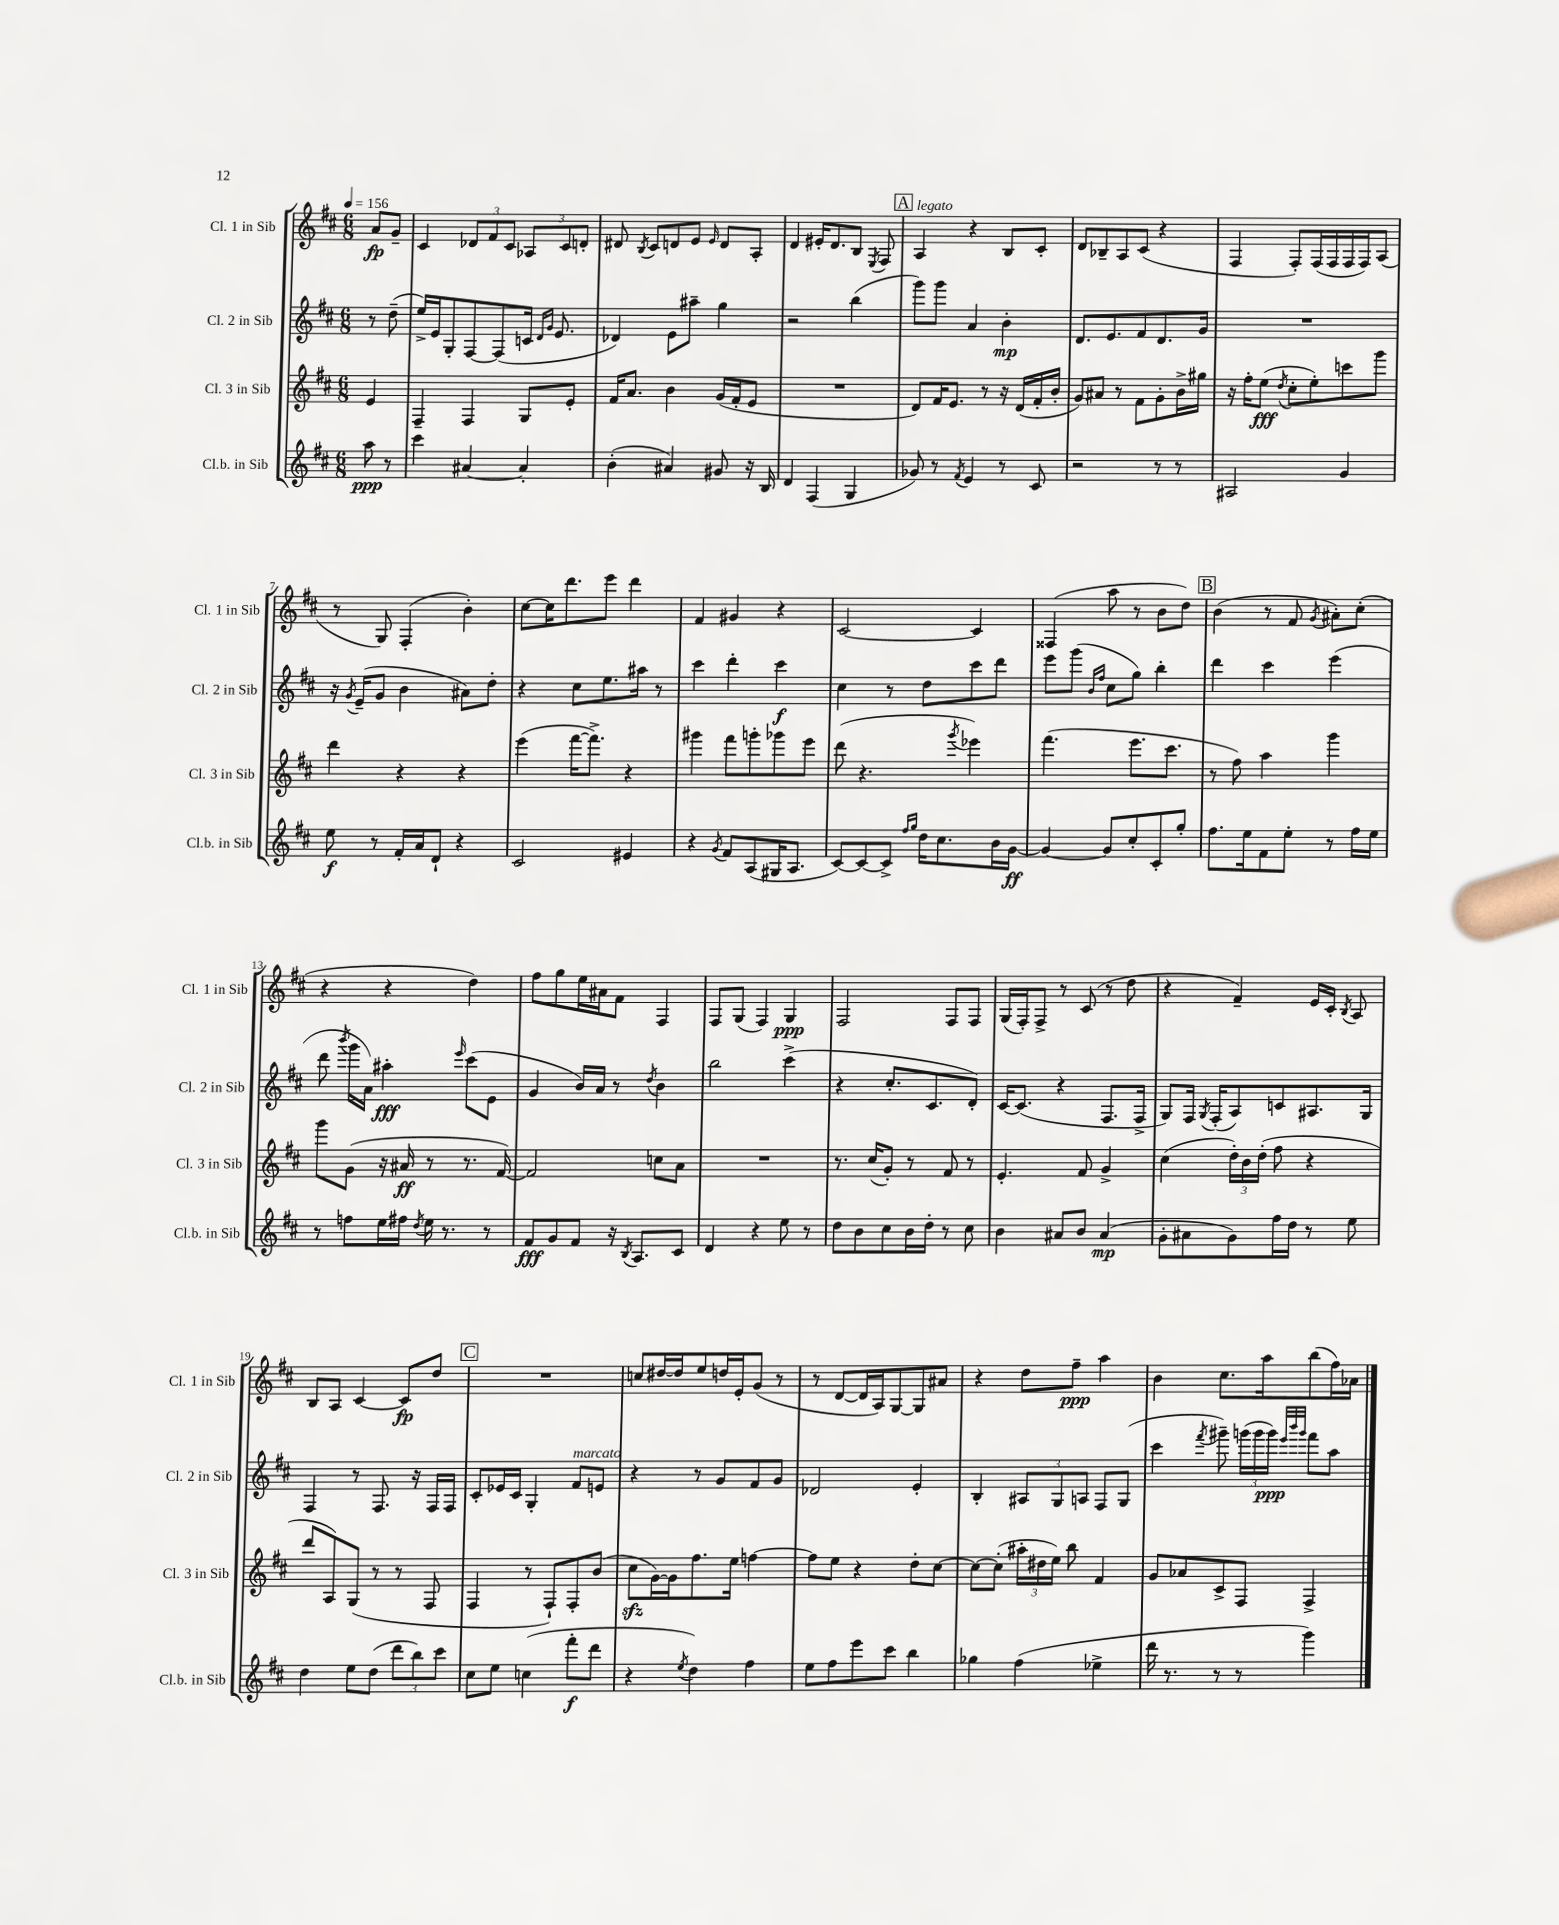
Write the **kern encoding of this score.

**kern	**kern	**kern	**kern
*staff4	*staff3	*staff2	*staff1
*clefG2	*clefG2	*clefG2	*clefG2
*k[f#c#]	*k[f#c#]	*k[f#c#]	*k[f#c#]
*M6/8	*M6/8	*M6/8	*M6/8
*MM156	*MM156	*MM156	*MM156
8aa	4e	8r	8a
8r	.	(8dd~	8g~
=	=	=	=
4ccc#	4F#~	16ee^)	4c#
.	.	16e	.
.	.	8G'	.
[4a#	4F#	[8F#	12d-
.	.	.	12f#
.	.	(8F#]	.
.	.	.	12c#
4a#']	8G	16c	12A-
.	.	16qqd	.
.	.	16qqg	.
.	.	8.e	.
.	.	.	12c#
.	8e'	.	.
.	.	.	12d'
=	=	=	=
(4b'	16f#	4d-)	8d#
.	8.a	.	.
.	.	.	8qB
.	.	.	8c#
4a#)	4b	8e	8d
.	.	8aa#~	8e
.	.	.	16qqe
8g#	(16g	4gg	8d
.	16f#'	.	.
16r	8e	.	8A'
16B	.	.	.
=	=	=	=
4d	2.r	2r	4d
(4F#	.	.	16e#'
.	.	.	8.d
4G	.	(4bb	8B
.	.	.	8qE
.	.	.	8F#
=	=	=	=
8g-)	8d)	8ggg)	4A
8r	16f#	8ggg	.
.	8.e	.	.
8qf#	.	.	.
4e	.	4a	4r
.	8r	.	.
8r	16r	4b'	8B
.	(16d	.	.
8c#	16f#'	.	8c#'
.	16b'	.	.
=	=	=	=
2r	8g)	8.d	8d
.	8a#	.	8B-~
.	.	8.e	.
.	8r	.	8A
.	8f#	8f#	(8c#
8r	8g'	8.d	4r
8r	16b^	.	.
.	16gg#	16g	.
=	=	=	=
2A#	16r	2.r	4F#
.	16ff#'	.	.
.	(8ee	.	.
.	8qdd	.	.
.	8cc#'	.	8F#')
.	8ee')	.	(16F#
.	.	.	16F#
4g	8ccc	.	16F#
.	.	.	16F#)
.	8ggg	.	(8A
=	=	=	=
8ee	4ddd	16r	8r
.	.	8qg	.
.	.	(16e~	.
8r	.	8g	8G)
16f#'	4r	4b	(4F#'
16a	.	.	.
8d`	.	.	.
4r	4r	8a#)	4b')
.	.	8dd'	.
=	=	=	=
2c#	(4eee	4r	[8cc#
.	.	.	16cc#]
.	.	.	8.ddd
.	[16fff#	8cc#	.
.	8.fff#^])	.	.
.	.	8.ee	8eee
4e#	4r	.	4ddd
.	.	16aa#	.
.	.	8r	.
=	=	=	=
4r	4ggg#	4ccc#	4f#
8qg	.	.	.
8f#	8fff#	4ddd'	4g#
(8A	8ggg'	.	.
16G#	8ggg-	4ccc#	4r
8.A	.	.	.
.	8eee	.	.
=	=	=	=
[8c#)	(8ddd	4cc#	[2c#
8c#_	4.r	.	.
8c#^]	.	8r	.
16qqff#	.	.	.
16qqgg	.	.	.
16dd	.	8dd	.
8.cc#	.	.	.
.	8qggg	.	.
.	4eee-)	8ccc#	4c#]
16b	.	8ddd	.
[16g	.	.	.
=	=	=	=
4g_	(4.fff#	8eee	(4F##
.	.	(8ggg	.
.	.	16qqb	.
.	.	16qqff#	.
8g]	.	8cc#	8aa
8cc#'	8.eee	8gg)	8r
8c#'	.	4bb'	8b
.	8.ccc#	.	.
8gg'	.	.	8dd)
=	=	=	=
8.ff#	8r	4ddd	(4b
.	8ff#)	.	.
16ee	.	.	.
8f#	4aa	4ccc#	8r
8ee'	.	.	8f#
.	.	.	8qg
8r	4ggg	(4eee	8a#')
16ff#	.	.	(8cc#'
16ee	.	.	.
=	=	=	=
8r	8ggg	8ddd	4r
.	.	8qbbb	.
8ff	(8g	16ggg	.
.	.	16a)	.
16ee	16r	4aa#'	4r
16ff#	16a#	.	.
8qdd	.	.	.
16ee	8r	.	.
8.r	.	.	.
.	.	16qqeee	.
.	8.r	(8ccc#	4dd)
8r	.	8e	.
.	[16f#)	.	.
=	=	=	=
8f#	2f#]	4g	8ff#
8g	.	.	8gg
8f#	.	16b)	16ee
.	.	16a	16a#
16r	.	8r	8f#
8qB	.	.	.
8.A	.	.	.
.	.	8qdd	.
.	8cc	4b	4F#
8c#	8a	.	.
=	=	=	=
4d	2.r	2bb	8F#
.	.	.	(8G
4r	.	.	4F#)
8ee	.	(4ccc#^	4G
8r	.	.	.
=	=	=	=
8dd	8.r	4r	2F#
8b	.	.	.
.	(16cc#	.	.
8cc#	8g')	8.cc#'	.
16b	8r	.	.
16dd'	.	8.c#	.
8r	8f#	.	8F#
8cc#	8r	8d')	8F#
=	=	=	=
4b	4.e'	[16c#	(16G
.	.	(8.c#]	16F#')
.	.	.	8F#^
8a#	.	4r	8r
8b	8f#	.	(8c#
(4a#	4g^	8.F#	8r
.	.	.	8dd
.	.	16F#^	.
=	=	=	=
8g'	(4cc#	8G)	4r
8a#	.	16F#	.
.	.	8qG	.
.	.	(16F#'	.
8g)	24dd')	8A)	4f#~)
.	24b	.	.
.	(24dd'	.	.
16ff#	8ff#	8c	.
16dd	.	.	.
8r	4r	8.A#	16e
.	.	.	16c#'
.	.	.	8qB
8ee	.	.	8A
.	.	16G	.
=	=	=	=
4dd	8ddd	4F#	8B
.	8A)	.	8A
8ee	(8G	8r	[4c#
(8dd	8r	8.F#	.
12ddd	8r	.	8c#]
.	.	16r	.
12bb)	.	.	.
.	8F#	16F#	8dd
12ccc#	.	.	.
.	.	16F#	.
=	=	=	=
8cc#	4F#	8c#'	2.r
8ee	.	16e-	.
.	.	16c#	.
(4cc	8r	4G'	.
.	8F#`)	.	.
8fff#'	8F#'	8f#	.
8ddd	(8b	8e	.
=	=	=	=
4r	8cc#	4r	8cc
.	[16g)	.	[16dd#
.	16g]	.	16dd#]
8qee	.	.	.
4dd)	8.ff#	8r	8ee
.	.	8g	16dd
.	16ee	.	16e'
4ff#	[4ff	8f#	(8g
.	.	8g	8r
=	=	=	=
8ee	8ff]	2d-	8r
8ff#	8ee	.	[8d
8eee	4r	.	16d]
.	.	.	16A)
8ccc#	.	.	[8G
4bb	8dd'	4e'	8G]
.	[8cc#	.	8a#
=	=	=	=
4gg-	8cc#_	4B'	4r
.	(8cc#']	.	.
(4ff#	24aa#'	12A#	8dd
.	24dd#	.	.
.	24ee)	12G	.
.	8bb	.	8ff#~
.	.	12A	.
4ee-^	4f#	8F#	4aa
.	.	(8G	.
=	=	=	=
16ddd	8g	4ccc#	4b
8.r	.	.	.
.	8a-	.	.
.	.	8qfff#	.
8r	8c#^	8ggg#~)	8.cc#
8r	8F#	(24ggg	.
.	.	24ggg	.
.	.	.	16aa
.	.	24ggg)	.
.	.	32qqeee	.
.	.	32qqbbb	.
.	.	32qqggg	.
4ggg)	4F#^	8fff#	(8bb
.	.	8aa	16ff#)
.	.	.	16a-
==	==	==	==
*-	*-	*-	*-
